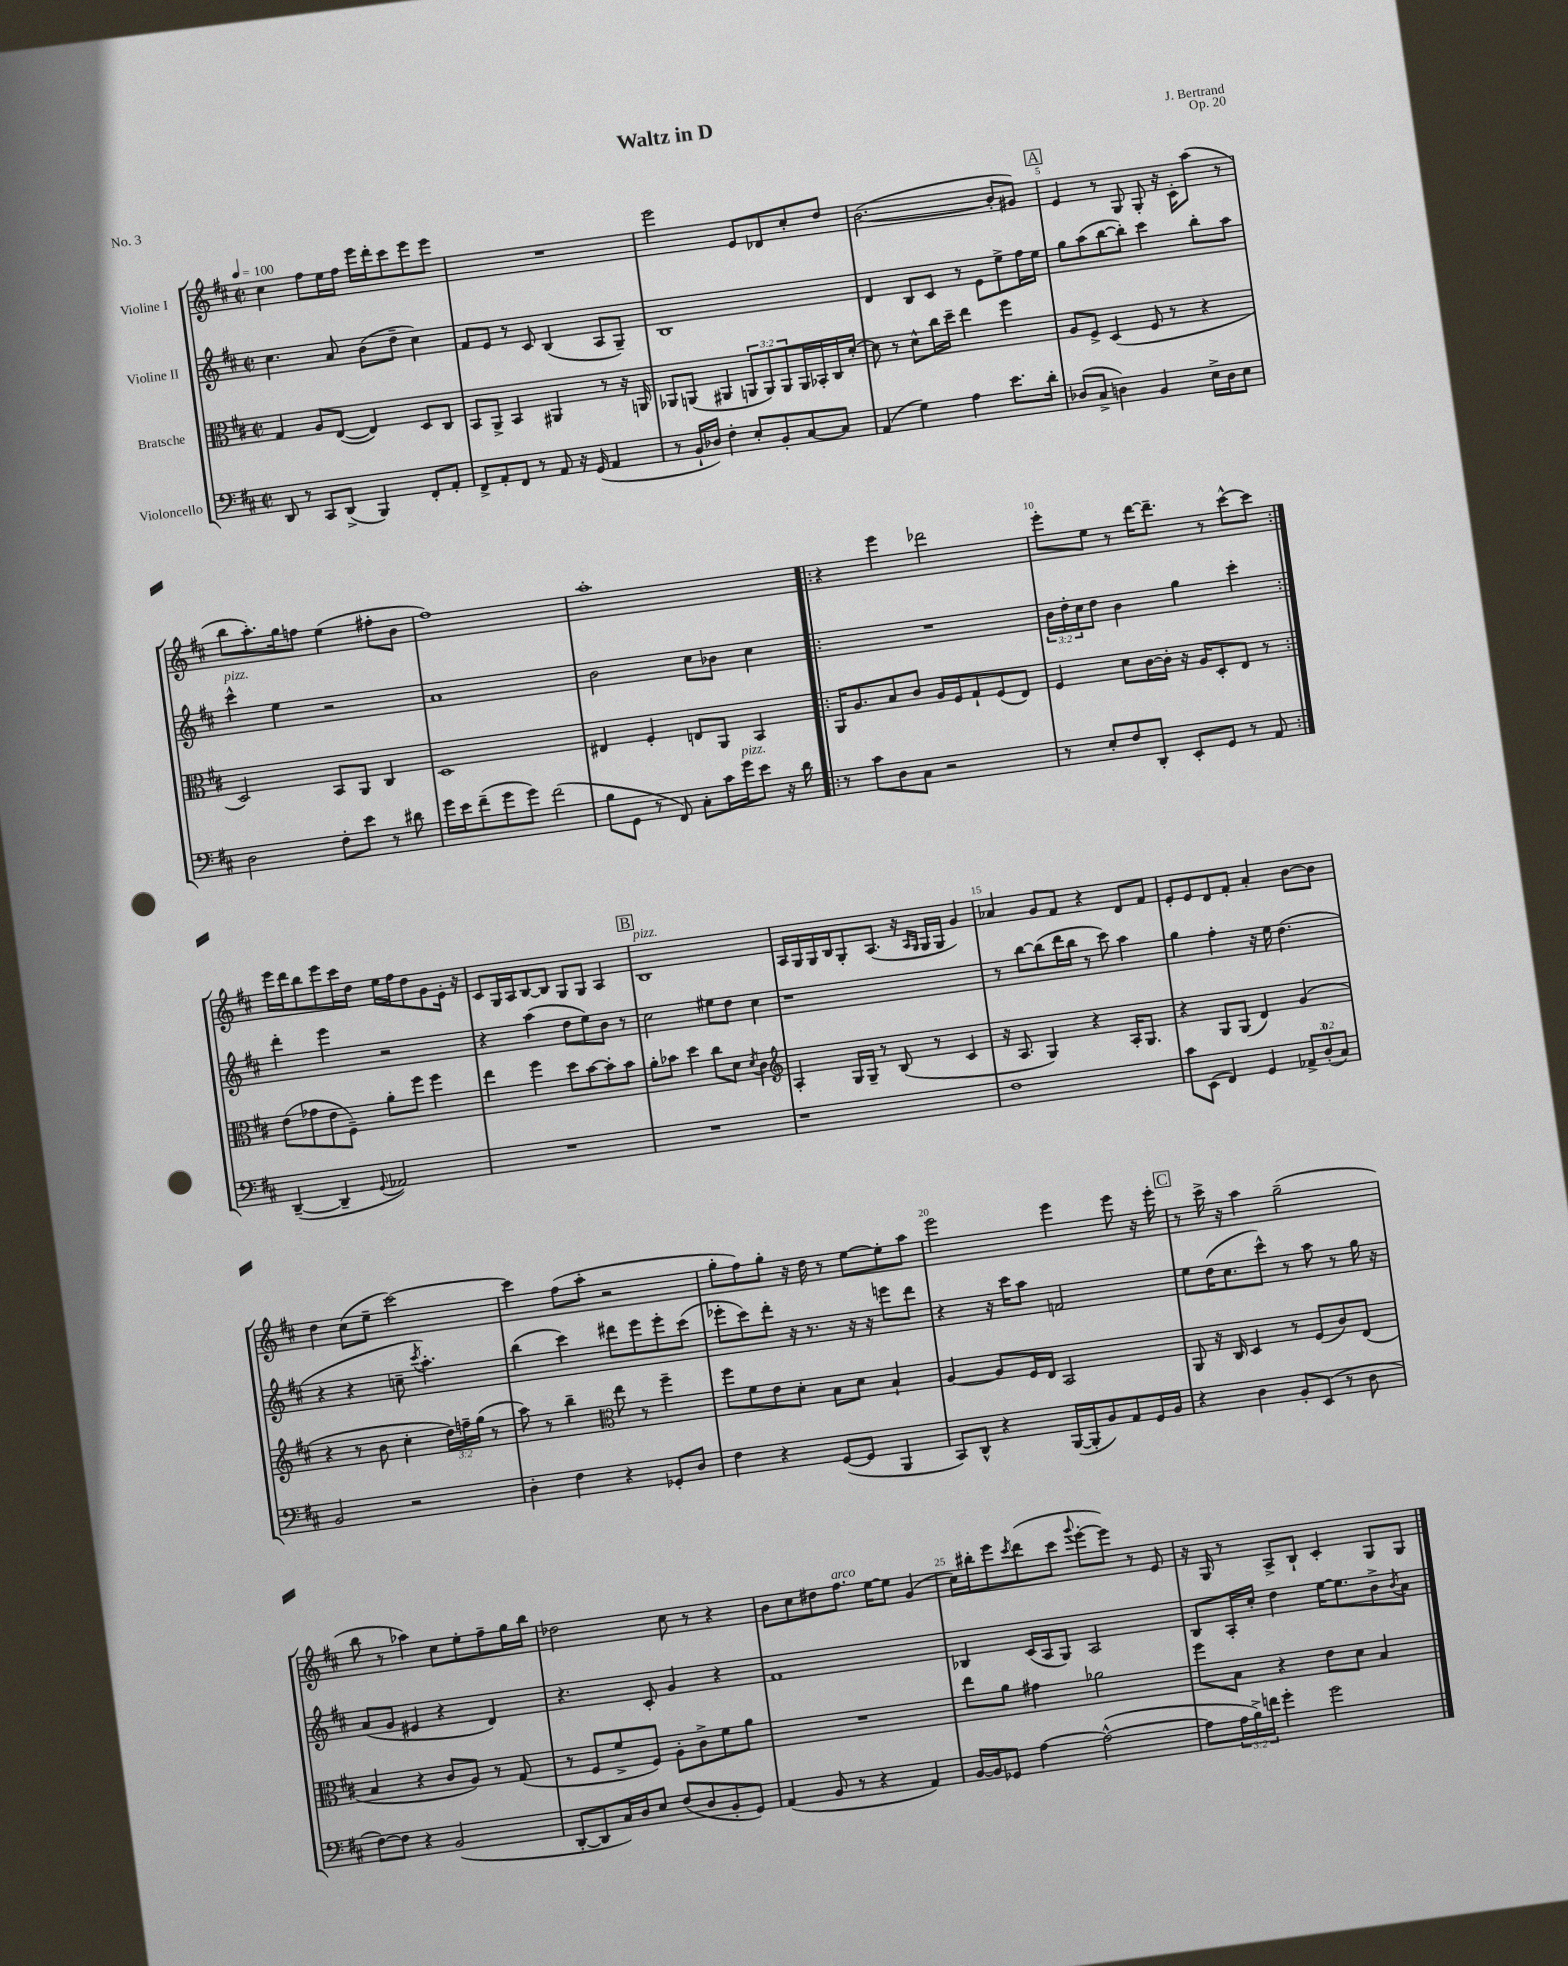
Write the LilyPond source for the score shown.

\header { title = "Waltz in D" composer = "J. Bertrand" opus = "Op. 20" piece = "No. 3" }
<<
\new StaffGroup <<
\new Staff = "s0" \with { instrumentName = "Violine I" } {
    \clef treble \key d \major \defaultTimeSignature \time 2/2 \tempo 4 = 100
    cis''4 fis''8 e''16 fis''16 e'''16 d'''16-. cis'''8 e'''8 e'''8 |
    R1 |
    e'''2 e'8 des'8 cis''8-. d''8 |
    b'2.~( b'8-. gis'8) |
    \mark \markup { \box "A" } e'4 r8 g8 g8-. r16 cis'16-. a''8( r8 |
    b''8 a''8.-.) g''16 f''8 e''4( fis''8-. b'8 |
    fis''1) |
    a''1-. |
    \repeat volta 2 { r4 e'''4 des'''2 |
    e'''8-. e''8 r8 d'''16~ d'''8.-- r8 cis'''8~-^ cis'''8 | }
    e'''16 d'''16 b''8 e'''8 cis'''16 d''16 e''16 fis''16 d''8 g'8 e'16-. r16 |
    cis'8 g16 a16 b8~ b8 g8 g8 a4 |
    \mark \markup { \box "B" } b1^\markup { \italic "pizz." } |
    a16 g16 g16 b16 g8-. a8.( r16 \grace { a16 g16 } g16 g16 g'4) |
    aes'4 g'8 fis'8 r4 d'8 fis'8 |
    e'8-. e'8 d'8 fis'8-. a'4-. b'8~ b'8 |
    d''4 cis''8( e''8-- cis'''2~) |
    cis'''4 fis''8( a''8-. r2 |
    g''8-. fis''8) g''8-. r16 d''16 r8 e''8~ e''8-. a''8 |
    e'''2 e'''4 e'''8 r16 e'''16-. |
    \mark \markup { \box "C" } r8 cis'''16-> r16 a''4 g''2--( |
    b''8 r8 aes''4) cis''8 e''8-. fis''8-- g''16 b''16 |
    des''2 cis''8 r8 r4 |
    b'8 cis''8 dis''8 fis''8.^\markup { \italic "arco" } e''16~ e''8 g'4( |
    cis''16) bis''16-. e'''8 \acciaccatura { cis'''8 } d'''8( cis'''8 \appoggiatura { g'''8 } e'''8~-. e'''8) r8 e'8 |
    r16 g16 r8 a8-> b8-! cis'4-. g8 g8 \bar "|." |
}
\new Staff = "s1" \with { instrumentName = "Violine II" } {
    \clef treble \key d \major \defaultTimeSignature \time 2/2 \override Staff.TupletNumber.text = #tuplet-number::calc-fraction-text
    cis''4. a'8 b'8( d''8-- cis''4) |
    fis'8 e'8 r8 cis'8 b4( a8 g8--) |
    b1 |
    d'4 b8 cis'8 r8 e'8 e''8-> fis''16 e''16 |
    \mark \markup { \box "A" } g''8 a''8( b''8~ b''8-.) cis'''4 b''8-. a''8 |
    cis'''4-^^\markup { \italic "pizz." } e''4 r2 |
    a'1 |
    b'2 cis''8 bes'8 cis''4 |
    \repeat volta 2 { R1 |
    \tuplet 3/2 { b'16 d''16-. cis''16 } d''8 b'4 g''4 cis'''4-. | }
    d'''4-. e'''4 r2 |
    r4 a''4( d''8 e''8) b'8 r8 |
    \mark \markup { \box "B" } cis''2 eis''8 d''8 cis''4 |
    r1 |
    r8 b''8~ b''8( d'''16 b''16 r8 cis'''8) a''4 |
    g''4 fis''4-. r16 e''16 d''4.( |
    r4 r4 c''8-- \acciaccatura { cis'''8 } a''4.-.) |
    b''4( cis'''4) dis'''8 e'''8 e'''8-. cis'''8( |
    ees'''8-. cis'''8) d'''8-. r16 r8. r16 r16 e'''8 d'''8 |
    r4 r16 cis'''16 a''8 f'2 |
    \mark \markup { \box "C" } e''8 d''16( cis''8. cis'''8-^) r8 a''8 r8 g''16 r16 |
    a'8( g'8 eis'4 r4 d'4) |
    r4. cis'8-. g'4 r4 |
    fis'1 |
    bes4 cis'16( a16 g8) a2 |
    b8 a16-. cis''16-. d''4 e''16~ e''8. b'8-> \acciaccatura { b'8 } a'8 \bar "|." |
}
\new Staff = "s2" \with { instrumentName = "Bratsche" } {
    \clef alto \key d \major \defaultTimeSignature \time 2/2 \override Staff.TupletNumber.text = #tuplet-number::calc-fraction-text
    g4 a8 e8~( e4) d8 cis8 |
    b,8 a,8-> b,4 ais,4 r8 r16 a,16 |
    aes,8 a,8( ais,4 \tuplet 3/2 { a,8 a,8) a,8 } a,16 bes,16-. cis16 d'16~-. |
    d'8 r8 d'8-^ cis''16 d''16-- e''4 fis''4 |
    \mark \markup { \box "A" } a8 fis8-> d4( fis8 r8 r4 |
    d2) b,8 a,8 cis4 |
    d1 |
    eis4 fis4-. e8 a,8 b,4 |
    \repeat volta 2 { a,16 a8. b8 cis'8 a16 fis16 g8-! fis8( e8) |
    fis4 d'8 cis'16~ cis'16-. r16 a16 d8-. e8 r8 | }
    e'8( ges'8 e'8 fis8--) a'8-. fis''8 fis''4 |
    e''4 fis''4 d''8 b'8~ b'8-. b'8 |
    \mark \markup { \box "B" } a'8-. bes'8 d''4 cis''8 d'8 \acciaccatura { d'8 } cis'4 |
    \clef treble a4-. g16 g16-- r8 b8( r8 cis'4 |
    r16 a8. g4) r4 a16-. g8. |
    r4 g8 g8( d'4) g'4( |
    r4 r8 b'8 cis''4-. \tuplet 3/2 { d''16) f''16-- g''16( } r8 |
    a''8) r8 b''4-- \clef alto e''8 r8 fis''4-- |
    fis''8 fis'8 e'8 d'8-. b8 d'8 b4-! |
    a4~ a8 fis16 e16 b,2 |
    \mark \markup { \box "C" } a,8 r16 cis16 d4 r8 fis8( cis'8) e8( |
    b4 r4 cis'8 a8) r8 g8( |
    r8 fis8 fis'8-> fis8) a8-. cis'8-> fis'8 a'8 |
    R1 |
    e''8 a'8 gis'4 aes'2 |
    fis''8 b8 r4 e'8 d'8 b4 \bar "|." |
}
\new Staff = "s3" \with { instrumentName = "Violoncello" } {
    \clef bass \key d \major \defaultTimeSignature \time 2/2 \override Staff.TupletNumber.text = #tuplet-number::calc-fraction-text
    d,8 r8 cis,8 d,8->( b,,4) fis,8-. a,8-. |
    fis,8-> a,8-. fis,8 r8 a,8 r16 g,16( a,4 |
    r8 b,16-! des16) fis4-. e8-. b,8-. cis8~ cis8 |
    a,4( g4) a4 e'8. d'16-. |
    \mark \markup { \box "A" } des8( cis8-> d4) b,4 e16-> d16 e8 |
    d2 fis8-. e'8 r8 dis'8 |
    g'16 e'16 fis'8--( g'8 g'8) fis'2( |
    b8 g,8 r8 fis,8) cis8-. cis'16 g'16^\markup { \italic "pizz." } e'8 r16 d'16 |
    \repeat volta 2 { r8 cis'8 d8 cis8 r2 |
    r8 e8-. fis8 d,8-. e,8-. g,8 r8 a,8 | }
    d,4~--( d,4-- \appoggiatura { g,8 } aes,2) |
    R1 |
    \mark \markup { \box "B" } R1 |
    r1 |
    fis1 |
    cis'8 e,8( fis,4) g,4 \tuplet 3/2 { aes,8-> d8-0-.( cis8) } |
    b,2 r2 |
    d4-. fis4 r4 ges,8-. d8 |
    fis4 r4 g,8~( g,8 b,,4 |
    cis,8) d,8-^ r4 b,,16~( b,,16-. b,8) a,8 g,16 b,16 |
    \mark \markup { \box "C" } r4 d4 b,8-. e,8( r8 d8 |
    fis8~) fis8 r4 b,2( |
    d,8~-. d,8 cis16) d16 e8 fis8( d8 b,8-. g,8) |
    a,4( b,8 r8 r4 a,4) |
    b,16~ b,16 ges,8 a4~ a2~-^( |
    a8 \tuplet 3/2 { a16 b16->) f'16 } g'4-. g'2 \bar "|." |
}
>>
>>
\layout { \context { \Score \override BarNumber.break-visibility = ##(#f #t #t) barNumberVisibility = #(every-nth-bar-number-visible 5) } }
